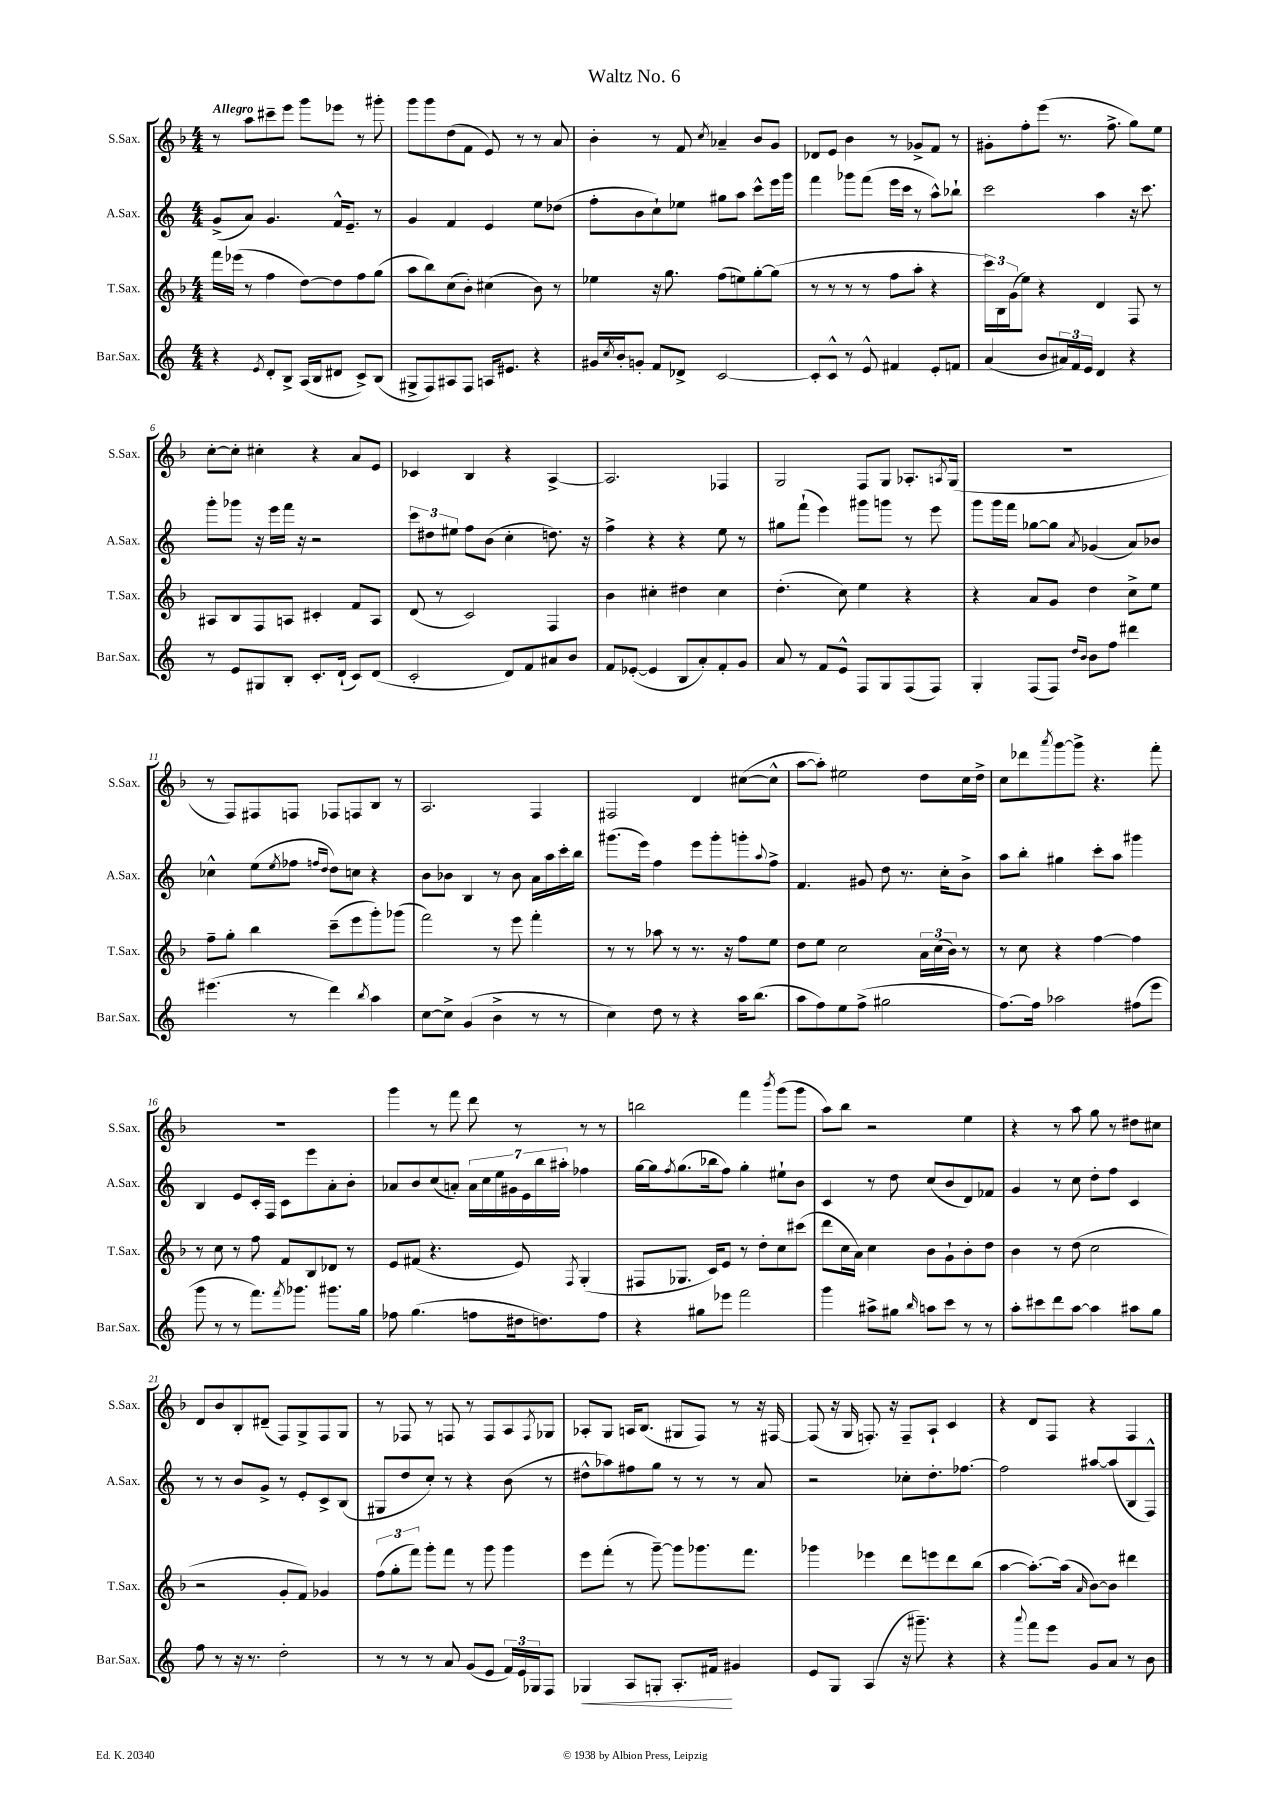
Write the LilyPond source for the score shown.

\header { title = "Waltz No. 6" }
<<
\new StaffGroup <<
\new Staff = "s0" \with { instrumentName = "S.Sax." shortInstrumentName = "S.Sax." } {
    \clef treble \key f \major \numericTimeSignature \time 4/4 \tempo "Allegro"
    r8 a''8 cis'''8-- e'''8 g'''8 ees'''8 r8 gis'''8-. |
    g'''8 g'''8 d''8( f'8 e'8) r8 r8 a'8 |
    bes'4-. r8 f'8 \acciaccatura { c''8 } aes'4-- bes'8 g'8 |
    des'8 e'8 bes'4 r8 ges'8-> f'8 r8 |
    gis'8-. f''8-. e'''8( r8. f''8.-> g''8) e''8 |
    c''8~-. c''8-. cis''4-. r4 a'8 e'8 |
    ces'4 bes4 r4 a4~-> |
    a2. fes4 |
    g2 f8 g8 aes8.-. \acciaccatura { a8 } g16( |
    R1 |
    r8 f8) fis8 f8 fes8 f8 bes8 r8 |
    a2. f4 |
    fis2 d'4 cis''8~( cis''8-^ |
    a''8~ a''8-.) eis''2 d''8 c''16 d''16-> |
    c''8 des'''8 \acciaccatura { a'''8 } g'''8~ g'''8-> r4. f'''8-. |
    R1 |
    g'''4 r8 f'''8 d'''8 r8 r8 r8 |
    b''2 f'''4 \acciaccatura { bes'''8 } g'''8( g'''8 |
    a''8) bes''8 r2 e''4 |
    r4 r8 a''8 g''8 r8 dis''8 cis''8 |
    d'8 bes'8 bes8-. dis'8--( f8) g8-> f8 g8 |
    r8 fes8 r8 f8 r8 f8 a8 \acciaccatura { f8 } ges8 |
    aes8-. g8 a16 bes8.( gis8 f8) r8 r16 fis16~ |
    fis8( r16 g16 f8.-.) r16 f8-- a8-! c'4 |
    r4 d'8 f8 r4 f4 \bar "|." |
}
\new Staff = "s1" \with { instrumentName = "A.Sax." shortInstrumentName = "A.Sax." } {
    \clef treble \key c \major \numericTimeSignature \time 4/4
    g'8->( a'8) g'4. f'16-^ e'8.-- r8 |
    g'4 f'4 e'4 e''8 des''8( |
    f''8-. b'8 c''8-!) ees''8 gis''8 a''8 c'''8-^ e'''16 g'''16 |
    f'''4 ges'''8 f'''8( e'''16 c'''16 r8 a''8-^) bes''8-! |
    c'''2 a''4 r16 c'''8. |
    g'''8-. ges'''8 r16 e'''16 f'''16 r16 r2 |
    \tuplet 3/2 { c'''8 dis''8 eis''8 } f''8 b'8( c''4-. d''8.) r16 |
    f''4-> r4 r4 e''8 r8 |
    gis''8 f'''8-!( e'''4) gis'''8 g'''8 r8 e'''8 |
    g'''8 g'''16 f'''16 ges''8~ ges''8 \acciaccatura { a'8 } ges'4( a'8) bes'8 |
    ces''4-^ e''8( \acciaccatura { e''8 } fes''8 \grace { f''16 d''16 } d''8) c''8 r4 |
    b'8 bes'8 b4 r8 bes'8 a'16 a''16 c'''16-. b''16 |
    gis'''8.( e'''16) f''4 e'''8 gis'''8-. g'''8-. \appoggiatura { a''8 } f''8-> |
    f'4. gis'8 d''8 r8. c''16-. b'8-> |
    a''8 b''8-. gis''4 c'''8-. a''8 gis'''4 |
    b4 e'8 c'16-. f16 c'8 e'''8 a'8-. b'8-. |
    aes'8 b'8 c''8( a'8-.) \tuplet 7/4 { a'16 c''16 e''16 gis'16 e'16 b''16 ais''16-. } fes''4 |
    g''16~ g''16 \acciaccatura { f''8 } g''8.( bes''16 f''8) g''4-. eis''8-! b'8 |
    c'4 r8 d''8 c''8( b'8 d'8) fes'8 |
    g'4 r8 c''8 d''8-. f''8 c'4 |
    r8 r8 b'8 g'8-> r8 e'8-. c'8-> b8( |
    gis8 d''8 c''8-.) r8 r4 b'8( r8 |
    dis''8-^ aes''8) fis''8 g''8 r8 r8 r8 a'8 |
    r2 ces''8-. d''8.-. fes''8.~ |
    fes''2 ais''8~ ais''8( b8 f8-^) \bar "|." |
}
\new Staff = "s2" \with { instrumentName = "T.Sax." shortInstrumentName = "T.Sax." } {
    \clef treble \key f \major \numericTimeSignature \time 4/4
    f'''16 ees'''16( r8 f''4 d''8~) d''8 f''8 g''8( |
    a''8 bes''8) c''8( bes'8-.) cis''4( bes'8) r8 |
    ees''4 r16 g''8. f''8( e''8) g''8~-. g''8( |
    r8 r8 r8 r8 f''8 a''8-. r4 |
    \tuplet 3/2 { c'''16) bes16 g'16( } e''8) r4 d'4 f8 r8 |
    ais8 bes8 f8 a8 cis'4-. f'8 a8 |
    d'8( r8 c'2) f4 |
    bes'4 cis''4-. dis''4 cis''4 |
    d''4.-.( c''8) e''4 r4 |
    r4 a'8 g'8 d''4 c''8-> e''8 |
    f''8-- g''8-. bes''4 c'''8--( e'''8 g'''8-.) ges'''8( |
    f'''2) r8 e'''8 f'''4-. |
    r8 r8 aes''8 r8 r8. r16 f''8 e''8 |
    d''8 e''8 c''2 \tuplet 3/2 { a'16 c''16( bes'16) } r8 |
    r8 c''8 r4 f''4~ f''4 |
    r8 c''8 r8 f''8 f'8 bes8 des'8 r8 |
    e'8 fis'8( r4. e'8) \acciaccatura { f8 } g4-.( |
    fis8 ges8. c'16) e'8 r8 d''8-. c''8 cis'''8( |
    d'''8 c''16 a'16) c''4 bes'8 g'8-! bes'8-. d''8 |
    bes'4 r8 d''8( c''2 |
    r2 g'8-. f'8) ges'4 |
    \tuplet 3/2 { f''8( g''8-. f'''8) } g'''8-. f'''8 r8 g'''8 g'''4 |
    e'''8 f'''8-.( r8 g'''8~--) g'''8 ges'''8. f'''8. |
    ges'''4 ees'''4 d'''8 e'''8 d'''8 bes''8( |
    a''4~ a''8.~-.) a''16( \grace { a'16 } bes'8~) bes'8 dis'''4 \bar "|." |
}
\new Staff = "s3" \with { instrumentName = "Bar.Sax." shortInstrumentName = "Bar.Sax." } {
    \clef treble \key c \major \numericTimeSignature \time 4/4
    r4 \acciaccatura { e'8 } d'8-. b8-> a16( b16 dis'8 c'8->) b8( |
    gis8-> f8) ais8 f8 a16 eis'8. r4 |
    gis'16 \acciaccatura { c''8 } b'16-. g'8-. f'8 des'8-> c'2~ |
    c'8-. c'8-^ r8 e'8-^ fis'4 e'8-. f'8 |
    a'4( b'8 \tuplet 3/2 { ais'16) f'16 e'16 } d'4 r4 |
    r8 e'8 gis8 b8-. c'8.-. d'16-!( c'8) d'8( |
    c'2-. d'8) f'8 ais'8 b'8 |
    f'8 ees'8~-.( ees'4 b8 a'8-.) f'8-. g'8 |
    a'8 r8 f'8 e'8-^ f8 g8 f8( f8) |
    g4-. f8( f8) \grace { d''16 b'16 } b'8 f''8 dis'''4 |
    eis'''4.( r8 d'''4) \acciaccatura { b''8 } a''4 |
    c''8~ c''8-> g'4( b'4-> r8 r8 |
    c''4) d''8 r8 r4 a''16 b''8.( |
    a''8 f''8) e''8 f''8->( gis''2 |
    f''8.~) f''16 aes''2 fis''8( e'''8 |
    g'''8 r8 r8 f'''8.) \acciaccatura { f'''8 } ges'''8. gis'''8. g''16 |
    fes''8 g''4.( f''8 dis''16 d''8.) f''8 |
    r4 gis''8 ees'''8 f'''2 |
    g'''4 ais''8-> gis''8 \grace { b''16 } a''8 c'''8 r8 r8 |
    a''8-. cis'''8 d'''8 a''8~ a''4 ais''8 g''8 |
    f''8 r8 r16 r8. d''2-. |
    r8 r8 r8 a'8 g'8( e'8 \tuplet 3/2 { f'16) e'16 ges16 } f8 |
    ges4\< a8 g8-. a8.-. fis'16\! gis'4 |
    e'8 g8 a4( r16 gis'''8.--) r4 |
    r4 \appoggiatura { a'''8 } f'''8 e'''8 g'8 a'8 r8 b'8 \bar "|." |
}
>>
>>
